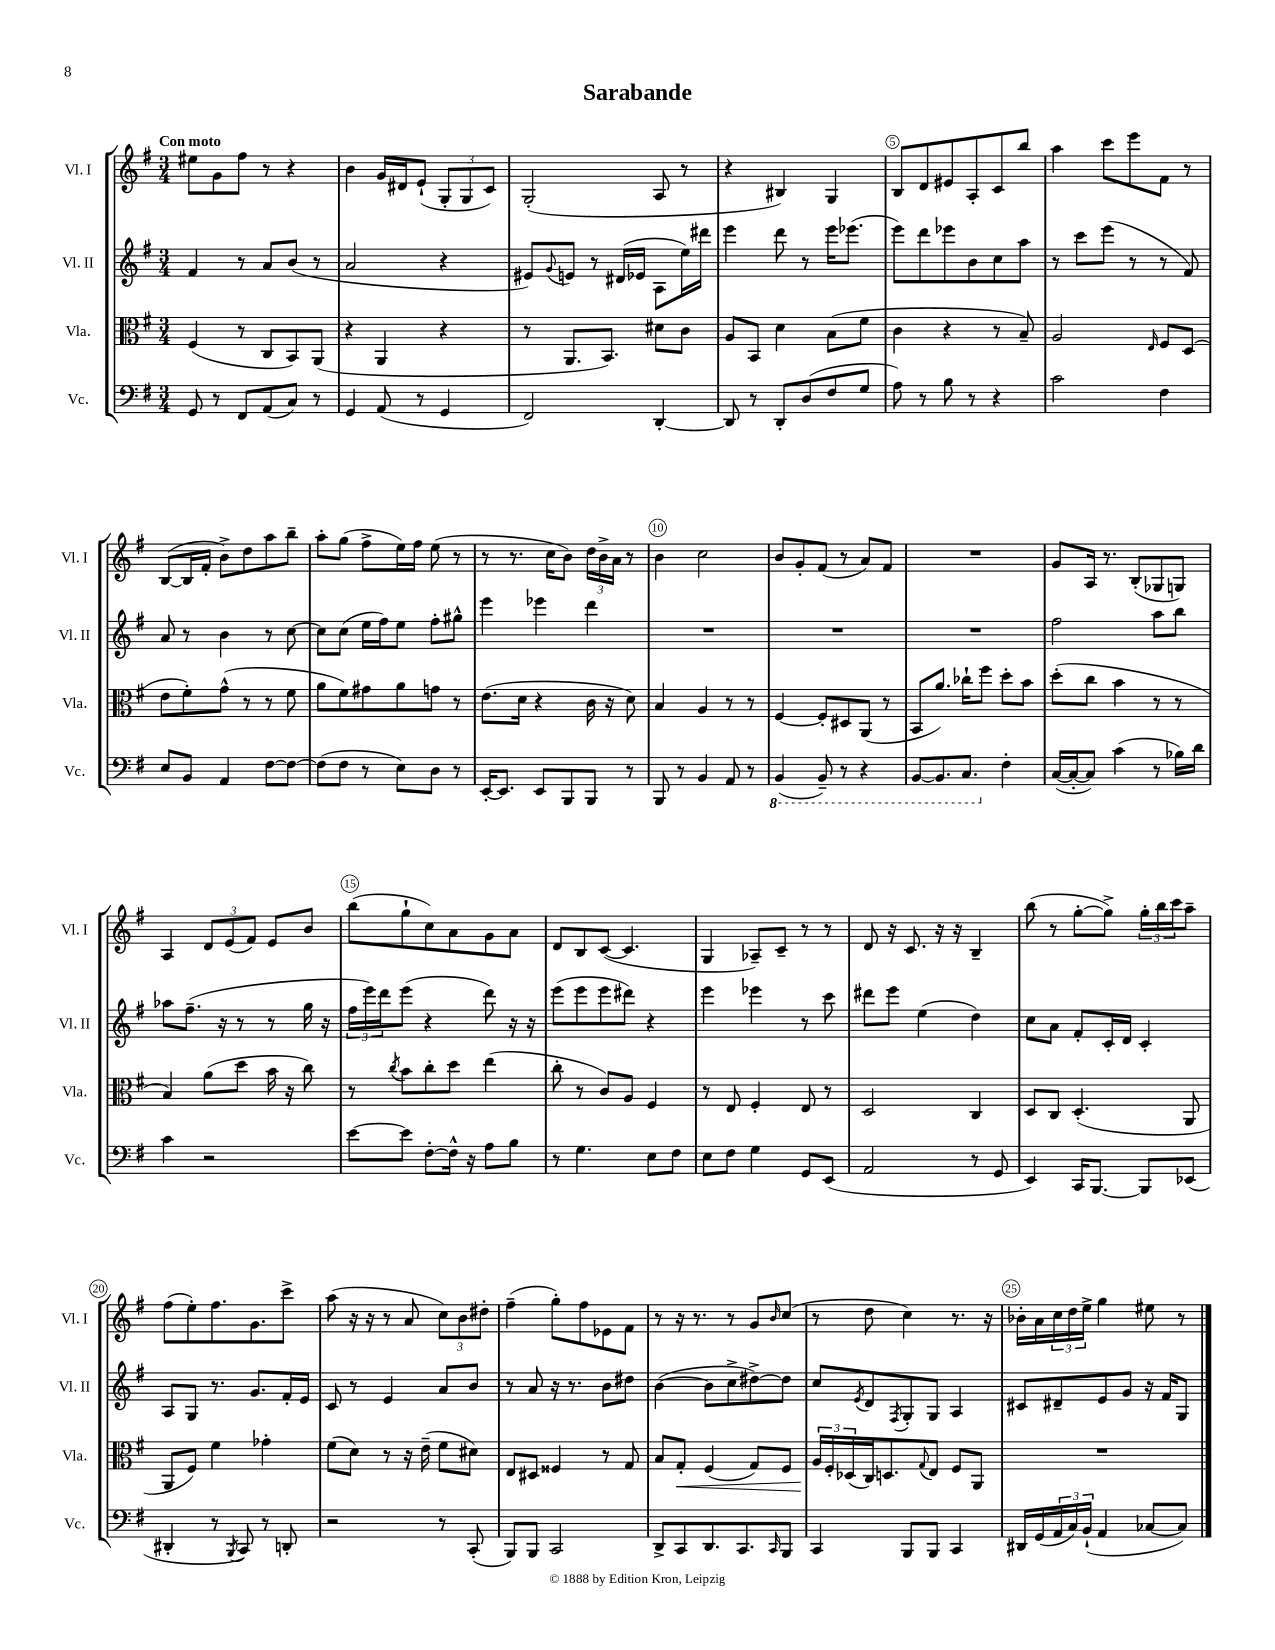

**kern	**kern	**kern	**kern
*staff4	*staff3	*staff2	*staff1
*clefF4	*clefC3	*clefG2	*clefG2
*k[f#]	*k[f#]	*k[f#]	*k[f#]
*M3/4	*M3/4	*M3/4	*M3/4
8GG/	(4F#/	4f#/	8ee#\L
8r	.	.	8g\
8FF#/L	8r	8r	8ff#\J
(8AA/	8C/L	8a/L	8r
8C/J)	8BB/)	(8b/J	4r
8r	(8AA/J	8r	.
=	=	=	=
4GG/	4r	2a/	4b\
(8AA/	4AA/	.	16g/LL
.	.	.	16d#/J
8r	.	.	(8e`/J
4GG/	4r	4r	12G'/L
.	.	.	12G/
.	.	.	12c/J)
=	=	=	=
2FF#/)	8r	8e#/L)	(2G'/
.	.	8qqg/	.
.	8.AA/L	8e/J	.
.	.	8r	.
.	8.BB/J)	.	.
.	.	(16d#/LL	.
.	.	16e-/JJ	.
[4DD'/	8d#\L	8A\L	8A/
.	8c\J	16ee\L)	8r
.	.	16ddd#\JJ	.
=	=	=	=
8DD/]	8A/L	4eee\	4r
8r	8BB/J	.	.
8DD'/L	4d\	8ddd\	4B#/)
(8D/	.	8r	.
8F#/	(8B\L	16eee\LK	4G/
.	.	(8.eee-\J	.
8G/J	8f#\J	.	.
=	=	=	=
8A\)	4c\	8eee\L)	8B/L
8r	.	8ddd\	8d/
8B\	4r	8eee-\	8e#/
8r	.	8b\	8A'/
4r	8r	8cc\	8c/
.	8B~/)	8aa\J	8bb/J
=	=	=	=
2c\	2A/	8r	4aa\
.	.	8ccc\L	.
.	.	(8eee\J	8ccc\L
.	.	8r	8eee\
.	16qqE/	.	.
4F#\	8F#/L	8r	8f#\J
.	(8D/J	8f#/)	8r
=	=	=	=
8E/L	8e\L	8a/	([8B/L
8BB/J	8f#'\)	8r	16B/]L
.	.	.	16f#'/JJ
4AA/	(8g^^\J	4b\	8b^\L)
.	8r	.	8dd\
[8F#\L	8r	8r	8aa\
8F#\_J	8f#\	[8cc\	8bb~\J
=	=	=	=
(8F#\]L	8a\L	8cc\]L	8aa'\L
8F#\J	8f#\)	(8cc\J	(8gg\J
8r	8g#\	16ee\LL	8ff#^\L
.	.	16ff#\J)	.
8E\L)	8a\	8ee\J	16ee\L)
.	.	.	16ff#\JJ
8D\J	8g\J	8ff#'\L	(8ee\
8r	8r	8gg#^^\J	8r
=	=	=	=
[16EE'/LK	(8.e\L	4eee\	8r
8.EE/]J	.	.	.
.	.	.	8.r
.	16d\Jk	.	.
8EE/L	4r	4eee-\	.
.	.	.	16cc\LK
8BBB/	.	.	8b\J)
8BBB/J	16c\	4ddd\	24dd\LL
.	.	.	24b^\
.	16r	.	.
.	.	.	24a\JJ
8r	8d\)	.	8r
=	=	=	=
8BBB/	4B/	2.r	4b\
8r	.	.	.
4BB/	4A/	.	2cc\
8AA/	8r	.	.
8r	8r	.	.
=	=	=	=
(4BBB/	[4F#/	2.r	8b/L
.	.	.	8g'/
8BBB~/)	8F#'/]L	.	(8f#/J
8r	8D#/	.	8r
4r	(8AA/J	.	8a/L)
.	8r	.	8f#/J
=	=	=	=
[8BBB/L	8BB/L	2.r	2.r
8.BBB/]	8.a/J)	.	.
8.CC/J	16cc-`\LK	.	.
.	8ff#\J	.	.
4F#'\	8dd'\L	.	.
.	8b\J	.	.
=	=	=	=
([16C/LL	(8dd'\L	2ff#\	8g/L
16C'/_J	.	.	.
8C/]J)	8cc\J	.	16A/Jk
.	.	.	8.r
(4c\	4b\	.	.
.	.	.	(8B'/L
8r	8r	8aa\L	8G-/
16B-\LL)	8r	8bb\J	8G/J)
16d\JJ	.	.	.
=	=	=	=
4c\	4B/)	8aa-\L	4A/
.	.	(8.ff#~\J	.
2r	(8a\L	.	12d/L
.	.	16r	.
.	.	.	(12e/
.	8dd\J	8r	.
.	.	.	12f#/J)
.	16b\	8r	8e/L
.	16r	.	.
.	8cc\)	16gg\	8b/J
.	.	16r	.
=	=	=	=
[8e\L	8r	24ff#\LL	(8bb\L
.	.	24eee\)	.
.	.	24ddd\J	.
.	8qcc/	.	.
8e\]J	8b\L	(8eee\J	8gg`\
[8F#'\L	8cc'\	4r	8cc\)
16F#^^\]Jk	8dd\J	.	8a\
16r	.	.	.
8A\L	(4ee\	8ddd\)	8g\
8B\J	.	16r	8a\J
.	.	16r	.
=	=	=	=
8r	8cc'\	(8eee\L	8d/L
4.G\	8r	8eee\	8B/
.	8c/L)	8eee\	([8c/J
.	8A/J	8ddd#\J)	4.c/]
8E\L	4F#/	4r	.
8F#\J	.	.	.
=	=	=	=
8E\L	8r	4eee\	4G/
8F#\J	8E/	.	.
4G\	4F#'/	4eee-\	8A-~/L)
.	.	.	8c~/J
8GG/L	8E/	8r	8r
(8EE/J	8r	8ccc\	8r
=	=	=	=
2AA/	2D/	8ddd#\L	8d/
.	.	8eee\J	16r
.	.	.	8.c/
.	.	(4ee\	.
.	.	.	16r
.	.	.	16r
8r	4C/	4dd\)	4B~/
8GG/	.	.	.
=	=	=	=
4EE/)	8D/L	8cc\L	(8bb\
.	8C/J	8a\J	8r
16CC/LK	(4.D'/	8f#'/L	[8gg'\L
[8.BBB/J	.	.	.
.	.	16c'/L	8gg^\]J)
.	.	16d/JJ	.
8BBB/]L	.	4c'/	24gg'\LL
.	.	.	24bb\
.	.	.	24ccc\J
(8EE-/J	8AA/	.	8aa~\J
=	=	=	=
4DD#'/	8AA/L	8A/L	(8ff#\L
.	8F#/J)	8G/J	8ee'\)
8r	4f#\	8.r	8.ff#\
8qBBB/	.	.	.
8CC/)	.	.	.
.	.	8.g/L	8.g\
8r	4g-'\	.	.
8DD'/	.	16f#'/L	8ccc^\J
.	.	16e/JJ	.
=	=	=	=
2r	(8f#\L	8c/	(8aa\
.	8d\J)	8r	16r
.	.	.	16r
.	8r	4e/	8r
.	16r	.	8a/
.	(16e~\	.	.
8r	8f#\L	8a/L	12cc\L)
.	.	.	12b\
(8CC'/	8d#\J)	8b/J	.
.	.	.	12dd#'\J
=	=	=	=
8BBB/L)	8E/L	8r	(4ff#~\
8BBB/J	8D#/J	8a/	.
2CC/	4F##/	16r	8gg'\L)
.	.	8.r	.
.	.	.	8ff#\
.	8r	8b\L	8e-\
.	8G/	8dd#\J	8f#\J
=	=	=	=
8DD^/L	8B/L	([4b\	8r
8CC/	8G'/J	.	16r
.	.	.	8.r
8.DD/	(4F#/	8b\]L	.
.	.	8cc^\	8r
8.CC/	.	.	.
.	8G/L)	[8dd#^\)	8g/L
16qqCC/	.	.	16qqb/
8BBB/J	8F#/J	8dd#\]J	(8cc/J
=	=	=	=
4CC/	24A/LL	8cc/L	8r
.	24F#'/	.	.
.	(24D-/	.	.
.	.	8qe/	.
.	16C/J)	8d/	8dd\
.	8.D/	.	.
.	.	8qF#/	.
8BBB/L	.	8G'/	4cc\)
.	8qqG/	.	.
8BBB/J	8E/J	8G/J	.
4CC/	8F#/L	4A/	8.r
.	8AA/J	.	.
.	.	.	16r
=	=	=	=
16DD#/LL	2.r	8c#/L	16b-'\LL
(16GG/	.	.	16a\
24AA/	.	8d#~/	24cc\
24C/)	.	.	24dd\
(24BB`/JJ	.	.	24ee^\JJ
4AA/	.	8e/	4gg\
.	.	8g/J	.
[8C-/L	.	16r	8ee#\
.	.	16f#/LK	.
8C-/]J)	.	8G/J	8r
==	==	==	==
*-	*-	*-	*-
